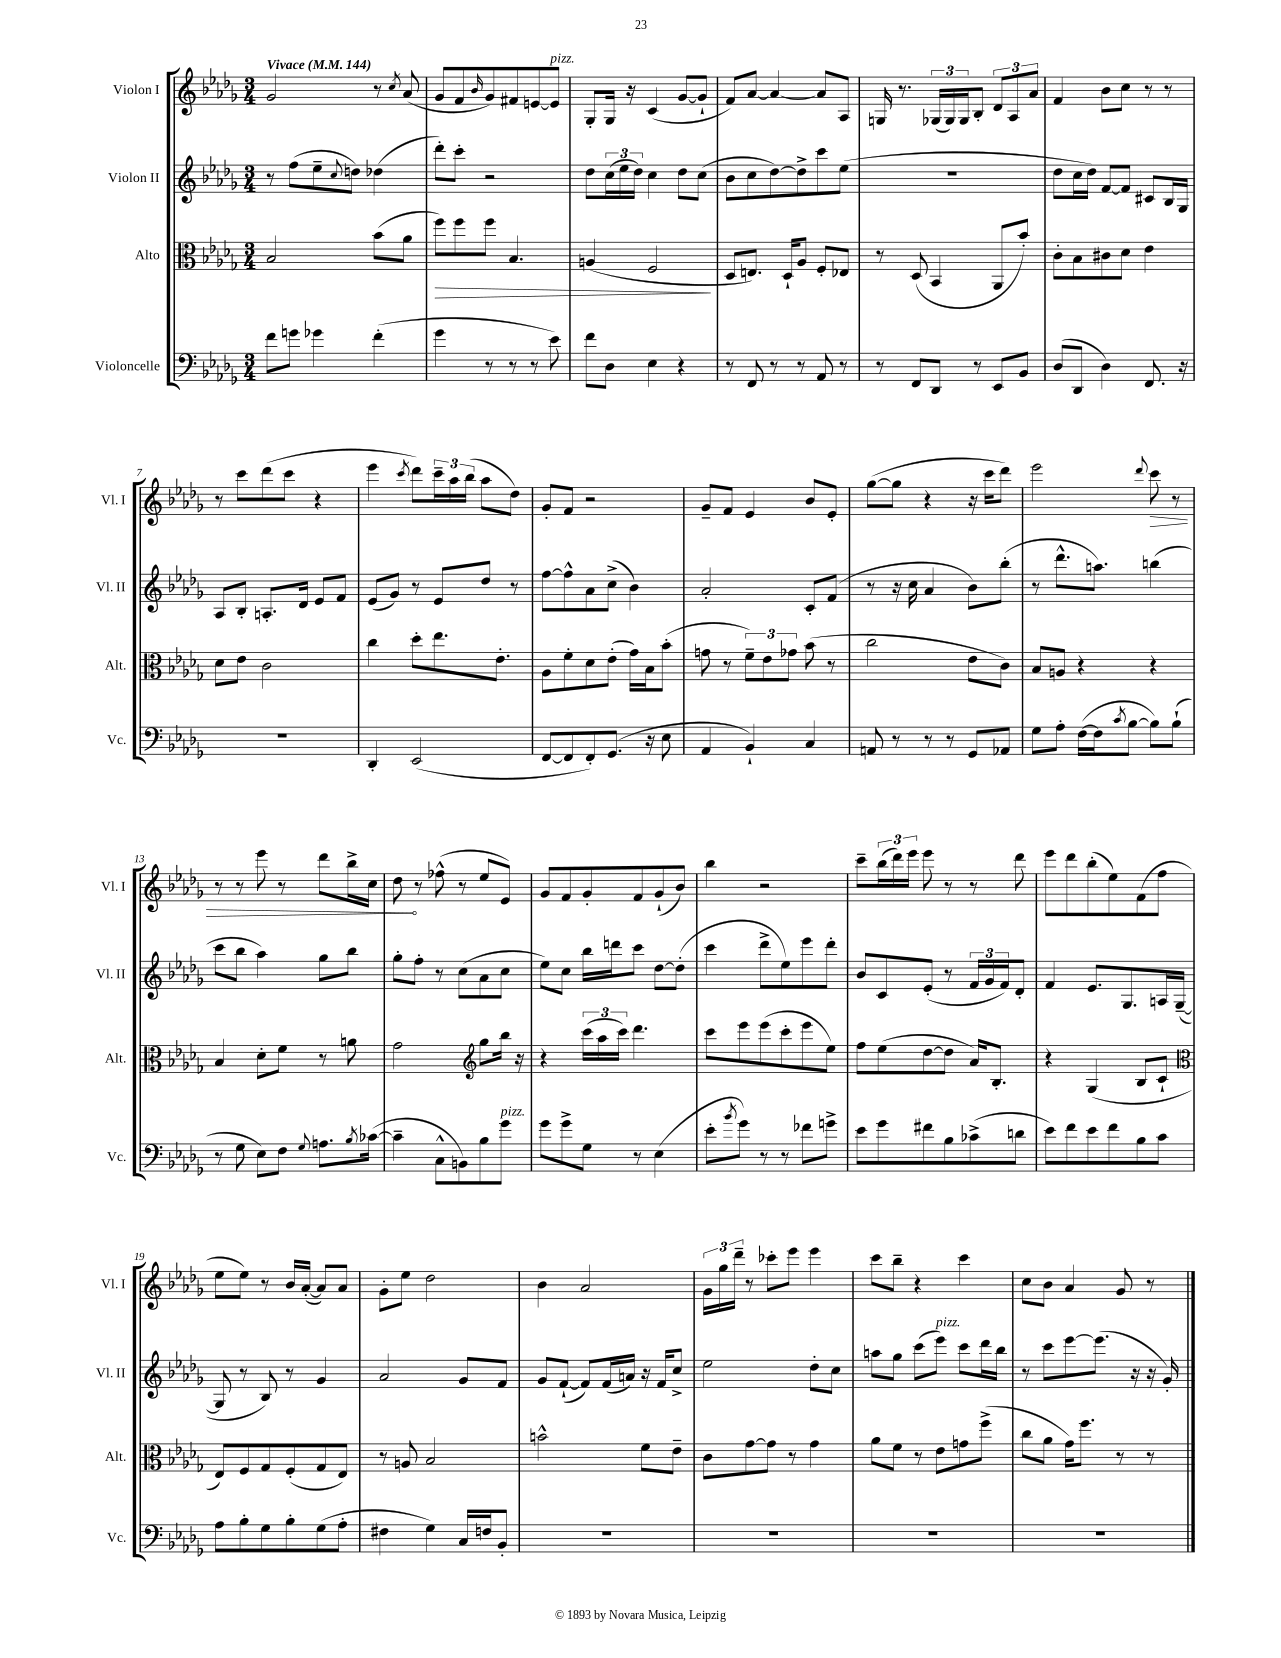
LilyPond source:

<<
\new StaffGroup <<
\new Staff = "s0" \with { instrumentName = "Violon I" shortInstrumentName = "Vl. I" } {
    \clef treble \key des \major \numericTimeSignature \time 3/4 \tempo "Vivace" 4 = 144
    ges'2 r8 \acciaccatura { c''8 } aes'8( |
    ges'8 f'8 \grace { bes'16 } ges'8) fis'8 e'8~ e'8^\markup { \italic "pizz." } |
    ges8-. ges16 r16 c'4( ges'8~ ges'8-! |
    f'8) aes'8~ aes'4~ aes'8 aes8 |
    g16 r8. \tuplet 3/2 { ges16( ges16) ges16 } bes8-. \tuplet 3/2 { des'8 aes8 aes'8 } |
    f'4 bes'8 c''8 r8 r8 |
    r8 c'''8 des'''8( c'''8 r4 |
    ees'''4 \acciaccatura { c'''8 } des'''8) \tuplet 3/2 { c'''16-- aes''16 bes''16( } aes''8 des''8) |
    ges'8-. f'8 r2 |
    ges'8-- f'8 ees'4 bes'8 ees'8-. |
    ges''8~( ges''8 r4 r16 c'''16 des'''8) |
    ees'''2 \appoggiatura { des'''8 } \once \override Hairpin.circled-tip = ##t c'''8\> r8 |
    r8 r8 ees'''8 r8 des'''8 bes''16-> c''16 |
    des''8\! r8 fes''8-^( r8 ees''8 ees'8) |
    ges'8 f'8 ges'8-. f'8 ges'8-!( bes'8) |
    bes''4 r2 |
    c'''8-- \tuplet 3/2 { bes''16( des'''16) ees'''16 } ees'''8 r8 r8 des'''8 |
    ees'''8 des'''8 bes''8-.( ees''8) f'8( f''8 |
    ees''8 ees''8) r8 bes'16 aes'16~-.( aes'8) aes'8 |
    ges'8-. ees''8 des''2 |
    bes'4 aes'2 |
    \tuplet 3/2 { ges'16 ges''16 des'''16-- } r8 ces'''8-. ees'''8 ees'''4 |
    c'''8 bes''8-- r4 c'''4 |
    c''8 bes'8 aes'4 ges'8 r8 \bar "|." |
}
\new Staff = "s1" \with { instrumentName = "Violon II" shortInstrumentName = "Vl. II" } {
    \clef treble \key des \major \numericTimeSignature \time 3/4
    r8 f''8( ees''8-- \appoggiatura { c''8 } d''8) des''4( |
    des'''8-.) c'''8-. r2 |
    des''8 \tuplet 3/2 { c''16( ees''16 des''16) } c''4 des''8 c''8( |
    bes'8 c''8 des''8~) des''8-> c'''8 ees''8( |
    R2. |
    des''8 c''16 des''16) f'8~ f'8 cis'8 bes16 ges16 |
    aes8 bes8-. a8.-. des'16 ees'8 f'8 |
    ees'8( ges'8) r8 ees'8 des''8 r8 |
    f''8~ f''8-^ aes'8 c''8->( bes'4) |
    aes'2-. c'8-. f'8( |
    r8 r16 c''16 aes'4 bes'8) bes''8-.( |
    r8 des'''8.-^ a''8.) b''4( |
    c'''8 bes''8 aes''4) ges''8 bes''8 |
    ges''8-. f''8-. r8 c''8( aes'8 c''8 |
    ees''8) c''8 bes''16 d'''16 c'''8 des''8~ des''8-.( |
    c'''4 des'''8-> ees''8) ees'''8 des'''8-. |
    bes'8 c'8 ees'8-.( r8 \tuplet 3/2 { f'16 ges'16 f'16) } des'8-. |
    f'4 ees'8. ges8. a16 ges16~--( |
    ges8 r8 bes8) r8 ges'4 |
    aes'2 ges'8 f'8 |
    ges'8 f'8~-!( f'8) f'16( a'16) r16 f'16 c''8-> |
    ees''2 des''8-. c''8 |
    a''8 ges''8 c'''8( ees'''8^\markup { \italic "pizz." }) c'''8 des'''16 bes''16 |
    r8 c'''8 ees'''8~ ees'''8.( r16 r16 ges'16-.) \bar "|." |
}
\new Staff = "s2" \with { instrumentName = "Alto" shortInstrumentName = "Alt." } {
    \clef alto \key des \major \numericTimeSignature \time 3/4
    bes2 bes'8( aes'8 |
    f''8\>) f''8 f''8 bes4. |
    a4( f2\! |
    des8 e8.) des16-! aes8 f8-. ees8 |
    r8 des8( bes,4 aes,8 bes'8-.) |
    c'8-. bes8 cis'8 des'8 ees'4 |
    des'8 ees'8 c'2 |
    c''4 des''8-. ees''8. ees'8.-. |
    aes8 f'8-. des'8 ees'8-.( ges'16) bes16 bes'8-.( |
    g'8 r8 \tuplet 3/2 { f'8--) ees'8 ges'8 } bes'8( r8 |
    c''2 ees'8 c'8) |
    bes8 a8 r4 r4 |
    bes4 des'8-. f'8 r8 a'8 |
    ges'2 \clef treble ges''8 bes''16 r16 |
    r4 \tuplet 3/2 { c'''16( aes''16 c'''16) } des'''4. |
    c'''8 ees'''8 ees'''8( c'''8-. ees'''8 ees''8) |
    f''8 ees''8( des''8~ des''8 aes'16) bes8.-. |
    r4 ges4( bes8 c'8-! |
    \clef alto ees8) f8 ges8 f8-.( ges8 ees8) |
    r8 a8 bes2 |
    b'2-^ f'8 ees'8-- |
    c'8 ges'8~ ges'8 r8 ges'4 |
    aes'8 f'8 r8 ees'8 g'8 f''8->( |
    c''8 aes'8 ges'16) f''8. r8 r8 \bar "|." |
}
\new Staff = "s3" \with { instrumentName = "Violoncelle" shortInstrumentName = "Vc." } {
    \clef bass \key des \major \numericTimeSignature \time 3/4
    f'8 g'8 ges'4 f'4-.( |
    ges'4 r8 r8 r8 ees'8) |
    f'8 des8 ees4 r4 |
    r8 f,8 r8 r8 aes,8 r8 |
    r8 f,8 des,8 r8 ees,8 bes,8 |
    des8( des,8 des4) f,8. r16 |
    R2. |
    des,4-. ees,2( |
    f,8~ f,8 f,8-.) ges,8.( r16 ees8 |
    aes,4 bes,4-!) c4 |
    a,8 r8 r8 r8 ges,8 aes,8 |
    ges8 aes8-. f16~( f16 \acciaccatura { c'8 } bes8~ bes8) bes8-!( |
    r8 ges8 ees8) f8 \appoggiatura { ges8 } a8. \acciaccatura { bes8 } ces'16~( |
    ces'4-- c8-^ b,8) bes8 ges'8^\markup { \italic "pizz." } |
    ges'8 ges'8-> ges8 r8 ees4( |
    ees'8-. \acciaccatura { bes'8 } ges'8) r8 r8 fes'8 g'8-> |
    ees'8 ges'8 fis'8 bes8 ces'8->( d'8 |
    ees'8) f'8 ees'8 f'8 bes8 c'8 |
    aes8 bes8-. ges8 bes8-. ges8( aes8-. |
    fis4 ges4) c16 f16 bes,8-. |
    R2. |
    R2. |
    R2. |
    R2. \bar "|." |
}
>>
>>
